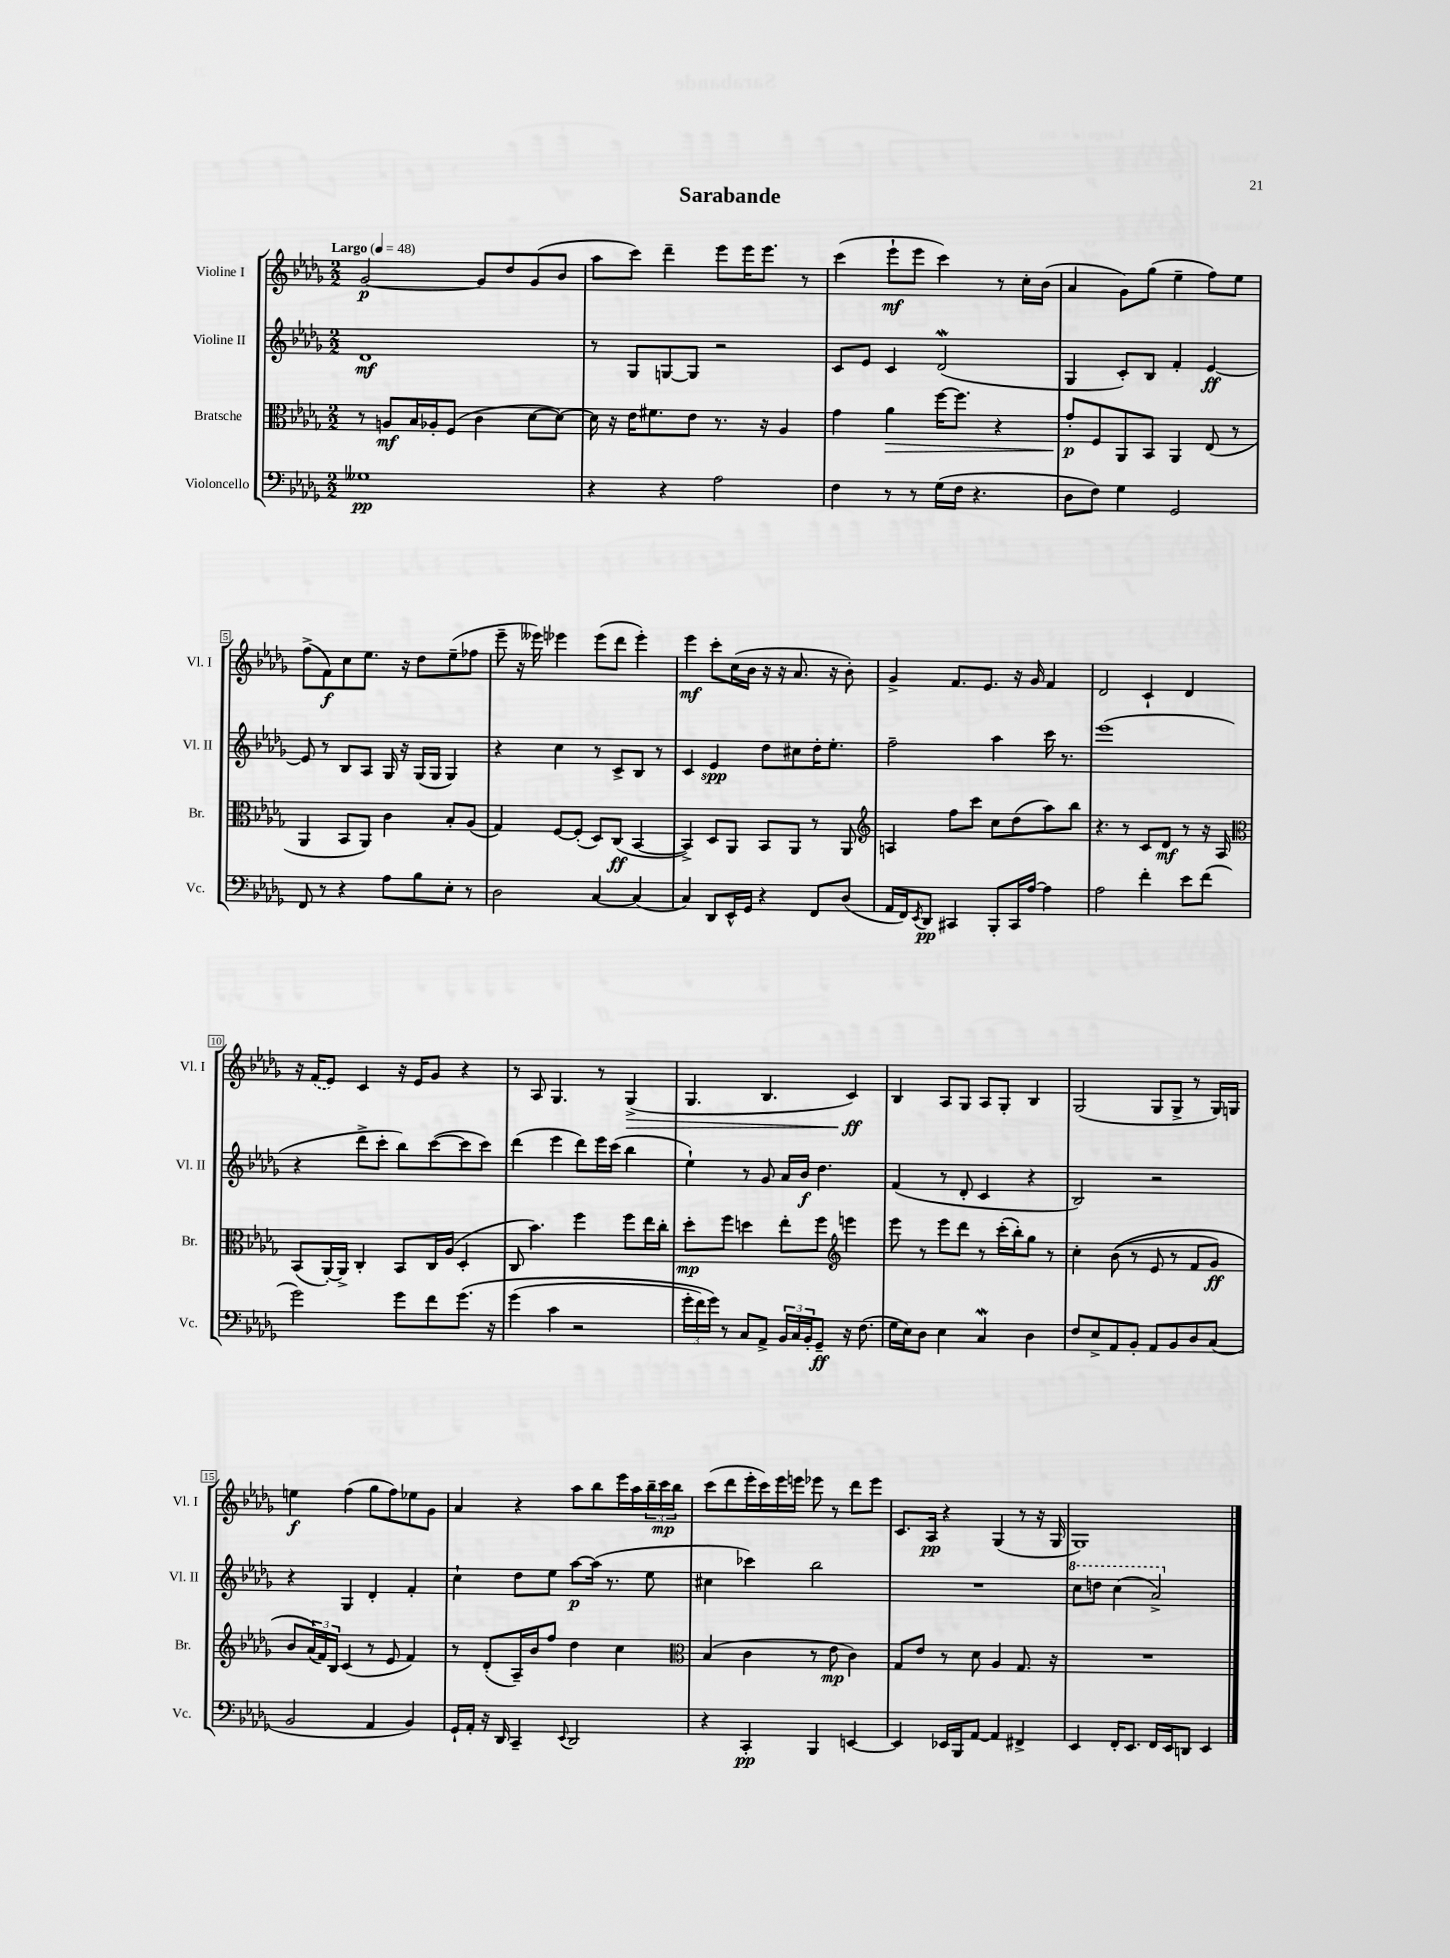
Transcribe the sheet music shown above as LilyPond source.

\header { title = "Sarabande" }
<<
\new StaffGroup <<
\new Staff = "s0" \with { instrumentName = "Violine I" shortInstrumentName = "Vl. I" } {
    \clef treble \key des \major \numericTimeSignature \time 2/2 \tempo "Largo" 4 = 48
    ges'2~\p ges'8 des''8 ges'8( bes'8 |
    aes''8 c'''8) des'''4-- ees'''8 ees'''16 ees'''8. r8 |
    c'''4( ees'''8-!\mf ees'''8 c'''4) r8 c''16-. bes'16( |
    aes'4 ges'8) ges''8( ees''4-- f''8) ees''8 |
    f''8->( f'8\f) c''8 ees''8. r16 des''8 ees''8--( fes''8 |
    ees'''8-- r16 eeses'''16) ees'''4 ees'''8( des'''8 ees'''4-.) |
    ees'''4\mf c'''8-. c''16( bes'16 r16 r16 aes'8. r16 bes'8-.) |
    ges'4-> f'8. ees'8. r16 ges'16 f'4 |
    des'2 c'4-! des'4 |
    r16 \once \slurDashed f'16( ees'8) c'4 r16 ees'16 ges'8 r4 |
    r8 aes8 ges4. r8 ges4->\>( |
    ges4. bes4. c'4\ff\!) |
    bes4 aes8 ges8 aes8 ges8-. bes4 |
    ges2( ges8 ges8-> r8 ges16) g16 |
    e''4\f f''4( ges''8 f''8) ees''8 ges'8 |
    aes'4 r4 aes''8 bes''8 ees'''16 aes''16 \tuplet 3/2 { bes''16-- c'''16\mp bes''16 } |
    c'''8( des'''8 ees'''16-. c'''16) ees'''16 e'''16 ees'''8 r8 des'''8 ees'''8 |
    c'8. aes16\pp r4 ges4( r8 r16 ges16 |
    ges1) \bar "|." |
}
\new Staff = "s1" \with { instrumentName = "Violine II" shortInstrumentName = "Vl. II" } {
    \clef treble \key des \major \numericTimeSignature \time 2/2
    des'1\mf |
    r8 ges8 g8~ g8 r2 |
    c'8 ees'8 c'4 des'2\mordent( |
    ges4 c'8-.) bes8 f'4-. ees'4~\ff |
    ees'8 r8 bes8 aes8 ges16 r16 ges16( ges16 ges4) |
    r4 c''4 r8 c'8-> bes8 r8 |
    c'4 ees'4\spp des''8 cis''8 des''16-. ees''8.-. |
    f''2-- aes''4 c'''16 r8. |
    ees'''1( |
    r4 des'''8-> c'''8-. bes''8) c'''8~( c'''8 c'''8) |
    des'''4( ees'''4 des'''8) ees'''16 c'''16( bes''4 |
    ees''4-!) r8 ges'8 aes'16 bes'16\f des''4. |
    f'4( r8 des'8-. c'4 r4 |
    bes2) r2 |
    r4 ges4 des'4-. f'4-. |
    c''4-! des''8 ees''8 aes''8~\p aes''16( r8. ees''8 |
    cis''4 ces'''4) bes''2 |
    R1 |
    \ottava #1 c'''8 d'''8 c'''4( aes''2->) \ottava #0 \bar "|." |
}
\new Staff = "s2" \with { instrumentName = "Bratsche" shortInstrumentName = "Br." } {
    \clef alto \key des \major \numericTimeSignature \time 2/2
    r8 a8\mf bes16 aes16-. f8( c'4 des'8~ des'8~) |
    des'16 r16 ees'16 fis'8. ees'8 r8. r16 aes4 |
    ges'4 aes'4\> f''16~ f''8. r4 |
    ges'8-.\p\! f8 aes,8 bes,8 aes,4 ees8( r8 |
    aes,4 bes,8 aes,8) c'4 bes8-. aes8( |
    ges4) f8~ f8-.( des8) c8\ff( bes,4~ |
    bes,4->) des8 aes,8 bes,8 aes,8 r8 aes,8 |
    \clef treble a4 f''8 c'''8 c''8 des''8( aes''8) bes''8 |
    r4. r8 c'8 des'8\mf r8 r16 aes16 |
    \clef alto bes,8( aes,16~-.) aes,16-> c4-. bes,8 c16 aes16( des4-. |
    c8 bes'4.) f''4 f''8 ees''16 c''16-. |
    des''8-.\mp f''8 d''4 ees''8-. f''8 \clef treble e'''4 |
    ees'''8 r8 ees'''8 des'''8 r8 c'''16-.( bes''16-.) ges''8 r8 |
    c''4-. bes'8(\( r8 ees'8 r8 f'8 ges'8\ff) |
    bes'8 \tuplet 3/2 { aes'16(\) f'16) bes16 } c'4( r8 ees'8 f'4) |
    r8 des'8-.( aes16--) bes'16 f''8 des''4 c''4 |
    \clef alto bes4( c'4 r8 ees'8\mp c'4) |
    ges8 ees'8 r8 des'8 aes4 ges8. r16 |
    R1 \bar "|." |
}
\new Staff = "s3" \with { instrumentName = "Violoncello" shortInstrumentName = "Vc." } {
    \clef bass \key des \major \numericTimeSignature \time 2/2
    geses1\pp |
    r4 r4 aes2 |
    f4 r8 r8 ges16( f16 r4. |
    des8 f8) ges4 ges,2 |
    f,8 r8 r4 aes8 bes8 ees8-. r8 |
    des2 c4~ c4( |
    c4) des,8 ees,16-^ ges,16 r4 f,8 des8( |
    aes,16 f,16) \acciaccatura { ees,8 } des,8\pp cis,4 bes,,8-. cis,16 aes16~ aes4 |
    aes2 f'4-. ees'8 f'8( |
    ges'2) ges'8 f'8 ges'8.\( r16 |
    ges'4( c'4 r2 |
    \tuplet 3/2 { ges'16-. f'16) ges'16\) } r8 c8 aes,8-> \tuplet 3/2 { bes,16 c16 bes,16-. } ges,8--\ff r16 f8.( |
    ges16 ees16) des8 ees4 c4\mordent des4 |
    f8 ees8-> aes,8 bes,8-. aes,8 bes,8 des8 c8( |
    bes,2 aes,4 bes,4) |
    ges,16-! aes,16-. r16 des,16 c,4-- \appoggiatura { ees,8 } des,2 |
    r4 c,4-.\pp bes,,4 e,4~ |
    e,4 ees,16 bes,,16 aes,8~ aes,4 fis,4-> |
    ees,4 f,16-. ees,8. f,16 ees,16 d,8 ees,4 \bar "|." |
}
>>
>>
\layout { \context { \Score \override BarNumber.stencil = #(make-stencil-boxer 0.1 0.3 ly:text-interface::print) } }
